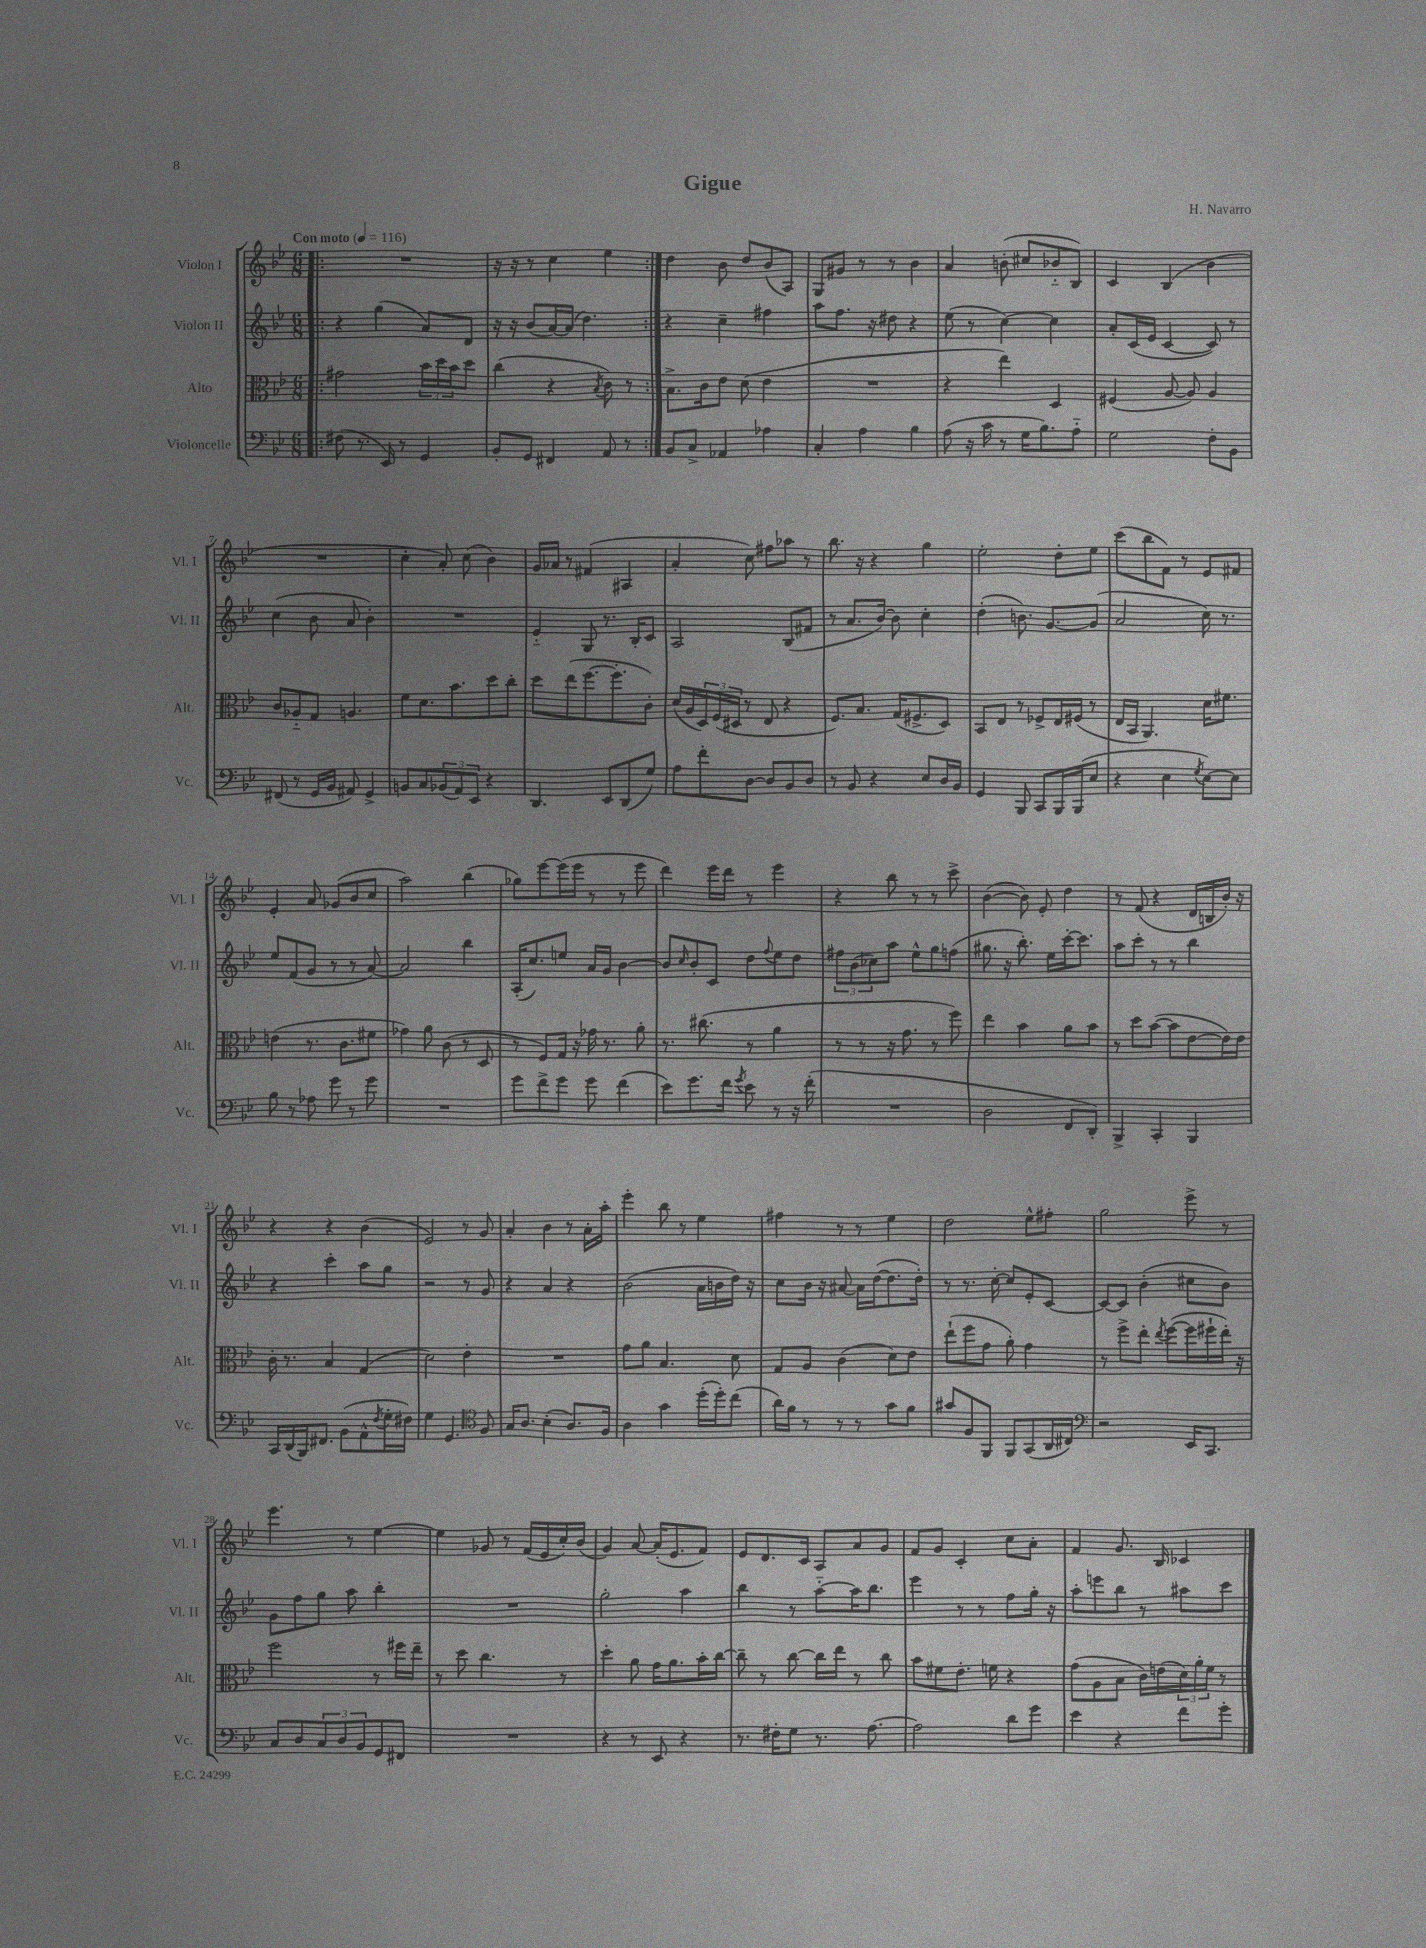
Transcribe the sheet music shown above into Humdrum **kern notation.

**kern	**kern	**kern	**kern
*staff4	*staff3	*staff2	*staff1
*clefF4	*clefC3	*clefG2	*clefG2
*k[b-e-]	*k[b-e-]	*k[b-e-]	*k[b-e-]
*M6/8	*M6/8	*M6/8	*M6/8
*MM116	*MM116	*MM116	*MM116
=!|:	=!|:	=!|:	=!|:
(8F#\	2g#\	4r	2.r
8.r	.	.	.
.	.	(4gg\	.
16EE-/)	.	.	.
8r	.	.	.
4GG/	24b-\LL	8a/L)	.
.	24dd\	.	.
.	24b-\J	.	.
.	8dd\J	8d/J	.
=	=	=	=
8BB-'/L	(4cc\	16r	16r
.	.	16r	16r
8GG/J	.	(8b-/L	8r
4FF#/	4r	[16a/L)	4cc\
.	.	(16a/]JJ	.
.	.	4.dd\)	.
.	8qB-/	.	.
8AA/	8c\)	.	4ee-\
8r	8r	.	.
=:|!	=:|!	=:|!	=:|!
8BB-/L	8.B-^\L	4r	4dd\
8C^/J	.	.	.
.	16c\k	.	.
4AA-/	8e-\J	4cc~\	8b-\
.	(8d\	.	8dd/L
4A-\	4e-\	4ff#\	(8b-/
.	.	.	8A/J)
=	=	=	=
4C'/	2.r	8aa\L	8G/L
.	.	8.ff\J	8g#/J
4A\	.	.	8r
.	.	16r	.
.	.	8dd#\	8r
4B-\	.	4r	4b-\
=	=	=	=
(8A\	4r	(8ee-\	4a/
16r	.	8r	.
16c\	.	.	.
8r	4ee-\)	[4cc\)	(8b'\
16G\LK	.	.	8cc#/L
8.B-\)	.	.	.
.	4D/	4cc\]	8b-'~/
8A'~\J	.	.	8B-/J)
=	=	=	=
2G\	(4F#/	8a'/L	4c/
.	.	(16c/L	.
.	.	16e-/JJ	.
.	[8A/	[4c/	(4B-/
.	8A/])	.	.
8F'\L	4A/	8c/])	4b-\
8BB-\J	.	8r	.
=	=	=	=
(8FF#/	8c/L	(4cc\	2.r
8r	8A-'~/	.	.
16GG/LL	8G/J	8b-\	.
16BB-/JJ	.	.	.
8AA#/)	4.A/	8a/	.
4GG^/	.	4b-'\)	.
=	=	=	=
8BB/L	8f\L	2.r	4cc'\
8C/	8.d\	.	.
(12BB-/	.	.	8a'/)
.	8.b-\	.	.
12AA/)	.	.	.
.	.	.	(8cc\
12EE-/J	.	.	.
4r	8dd\	.	4b-\)
.	8cc'\J	.	.
=	=	=	=
4.DD/	8dd\L	4e-'~/	16g/LL
.	.	.	16a-/JJ
.	(8ee-\	.	8r
.	[8.ff\	8G/	(4f#/
8EE-/L	.	8.r	.
.	8.ff'\]	.	.
(8DD/	.	.	4A#/
.	.	16B-'/LK	.
8G/J)	8c'\J)	8c/J	.
=	=	=	=
8A\L	(16d/LL	2A/	4a'/
.	16A/	.	.
8f'\	24D/)	.	.
.	(24F/	.	.
.	24D#/JJ	.	.
[8D\J	8r	.	8cc\)
8D/]L	8E-/	.	8ff#\L
8BB-/	4r	(8B-/L	8aa-\J
8D/J	.	8f#/J	8r
=	=	=	=
8r	8.F/L)	8r	8.bb-\
8BB-/	.	8.a/L	.
.	8.B-/J	.	16r
4r	.	.	4r
.	.	[16b-/Jk)	.
.	(16G/LK	8b-\]	.
.	8.F#^/	.	.
8E-/L	.	4cc'\	4gg\
16D/L	8D/J)	.	.
16BB-/JJ	.	.	.
=	=	=	=
4GG/	8BB-/L	(4dd'\	2ee-'\
.	8E-/J	.	.
8BBB-/	8r	8.b\)	.
8CC/L	8F-^/L	.	.
.	.	[8.g/L	.
16BBB-/L	16E-/L	.	8dd'\L
(16BBB-/J	(16F#/JJ	.	.
8E-/J	8r	(8g/]J	8ee-\J
=	=	=	=
4r	16E-/LL	2a/	(8ccc\L
.	16BB-/JJ	.	.
.	4.AA/)	.	8bb-\
4E-\	.	.	8f\J)
.	.	.	8r
8qG/	.	.	.
[8E-\L)	16d\LK	16cc\)	8e-/L
.	8.f#\J	8.r	.
8E-\]J	.	.	8f#/J
=	=	=	=
8B-\	(4e\	8ee-/L	4e-'/
8r	.	(8f/	.
8A-\	8.r	8g/J	8a/
8g\	.	8r	(8g-/L
.	8.c\L	.	.
8r	.	8r	8b-/
8g\	8f#\J	[8a/)	8cc/J
=	=	=	=
2.r	4g-\)	2a/]	2aa\)
.	8a\	.	.
.	(8c\	.	.
.	8r	4bb-\	(4bb-\
.	8D/	.	.
=	=	=	=
8g\L	8r	(16A'/LK	8gg-\L)
.	.	8.cc/)	.
8f^\	8F/L)	.	[8eee-\
8g\J	16G/Jk	8ee/J	(16eee-\]L
.	16r	.	16eee-\JJ
8g\	16g-\	16a/LL	8r
.	8.r	16g/JJ	.
(4f\	.	[4b-\	8r
.	8a'\	.	8eee-\
=	=	=	=
8e-\L)	8.r	8b-/]L	4ddd\)
.	.	16qqcc/	.
8.g\	.	8b-'/	.
.	(8.cc#\	.	.
.	.	8c/J	16eee-\LL
16f\Jk	.	.	16ddd\JJ
8qg/	.	.	.
8e-\	8r	8dd\L	8r
.	.	8qqff/	.
8r	4a\	8ee-\	4eee-\
16r	.	8dd\J	.
(16f'\	.	.	.
=	=	=	=
2.r	8r	12ff#\L	4r
.	.	(12b-\	.
.	8r	.	.
.	.	12cc-\)	.
.	16r	8aa\J	8bb-\
.	8.g\	.	.
.	.	8ee-^^\L	8r
.	8r	8gg\	8r
.	8ff\)	(8ff\J	8ccc^\
=	=	=	=
2D\	4ee-\	8.gg#\	([4b-\
.	.	16r	.
.	4b-\	8.bb-'\)	8b-\])
.	.	.	8e-'/
.	.	16ee-\LL	.
8FF/L	8a\L	[16ccc'\J	4dd\
.	.	8.ccc\]J	.
8DD'/J)	8b-\J	.	.
=	=	=	=
4BBB-^/	8r	8aa\L	8r
.	8dd\L	8ccc'\J	(8f/
4CC'/	([8b-\J	8r	4r
.	8b-\]L	8r	.
4BBB-/	[8e-\	4bb-\	16d/LL
.	.	.	16B/
.	16e-\]L)	.	16b-'/JJ)
.	16e-\JJ	.	16r
=	=	=	=
16CC/LL	16c'\	4r	4r
(16DD/	8.r	.	.
16BBB-/J)	.	.	.
8.FF#/J	.	.	.
.	4B-/	4ccc'\	4r
(8BB-\L	.	.	.
8AA^^\	(4G/	8aa\L	(4b-\
8qF/	.	.	.
16G'\L	.	8gg\J	.
16F#\JJ)	.	.	.
=	=	=	=
4G\	2d\)	2r	2e-/)
4.GG/	.	.	.
.	4e-'\	8r	8r
*clefC4	*	*	*
8F/	.	8g/	8g/
=	=	=	=
16G/LK	2.r	4r	4a'/
8.A/J	.	.	.
(4B-'\	.	4a/	4b-\
8.A/L)	.	4r	8r
.	.	.	16a'\LL
16F/Jk	.	.	16aa'\JJ
=	=	=	=
4A\	8g\L	(2b-\	4eee-'\
.	8a\J	.	.
4g\	4.B-/	.	8bb-\
.	.	.	8r
(16dd'\LL	.	16a\LL	4ee-\
16dd'\J)	.	16b\	.
(8cc\J	8d\	16dd\JJ)	.
.	.	16r	.
=	=	=	=
16a\LL)	8G/L	8cc\L	4ff#\
16f\JJ	.	.	.
8r	8A/J	16b-\Jk	.
.	.	16r	.
8r	(4c\	[8a#/	8r
8r	.	16a#\]LL	8r
.	.	([16dd\J	.
8g\L	8d\L)	8.dd\]	4ee-\
8f\J	8e-\J	.	.
.	.	16dd'\Jk)	.
=	=	=	=
8g#/L	(8ee-`\L	8r	2dd\
8F/	8ff\	8.r	.
8FF/J	8g\J	.	.
.	.	[16cc'\	.
8FF/L	8a'\)	8cc/]L	.
(8GG/	4g\	8e-'/	8ee-^^\L
16AA/L	.	[8c/J	8ff#'\J
16C#/JJ)	.	.	.
=	=	=	=
*clefF4	*	*	*
2r	8r	8c/_L	2gg\
.	8ff^\L	8c/]J	.
.	8ee-'\J	(4b-'\	.
.	8qee-/	.	.
.	([8ff\L	.	.
16EE-/LK	16ff\]L	8cc#\L	8eee-^\
8.CC/J	16ff#`\	.	.
.	16ee-'\JJ)	8b-\J)	8r
.	16r	.	.
=	=	=	=
8C/L	2ff\	8g\L	4.eee-\
8D/	.	8ff\	.
12C/	.	8gg\J	.
12D/	.	.	.
.	.	8aa\	8r
12BB-/	.	.	.
8GG/	8r	4bb-'\	[4ee-\
8FF#/J	16ff#\LL	.	.
.	16ee-~\JJ	.	.
=	=	=	=
2.r	8r	2.r	4ee-\]
.	8dd\	.	.
.	4.cc\	.	8g-/
.	.	.	8r
.	.	.	(16f/LL
.	.	.	16e-/
.	8r	.	16cc'/)
.	.	.	(16b-/JJ
=	=	=	=
4r	4dd'\	2gg'\	4g/)
8r	8a\	.	[8a/
8EE-/	16g\LK	.	(16a'/]LK
.	8.a\	.	8.e-/
4r	.	4aa\	.
.	16b-'\L	.	8f/J)
.	[16cc\JJ	.	.
=	=	=	=
8.r	8cc~\]	4bb-\	8e-/L
.	8r	.	8.d/
16F#'\LK	.	.	.
8G\J	[8cc\	8r	.
.	.	.	16c/Jk
8.r	16cc\]LL	[8aa'~\L	8A/L
.	16ee-\JJ	.	.
.	8r	16aa\]K	8a/
[8.A\	.	8.bb-\J	.
.	8cc\	.	8g/J
=	=	=	=
2A\]	8b-\L	4eee-\	8f/L
.	8f#\	.	8g/J
.	8.e-'\J	8r	4c'/
.	.	8r	.
.	16f\	.	.
8d\L	4r	8ff\L	8cc\L
8g\J	.	16gg'\Jk	8a'\J
.	.	16r	.
=	=	=	=
4e-\	(8g\L	8aa'\L	4f/
.	8A\	8eee\	.
4r	8B-\J	8bb-\J	8.g/
.	16c\LL)	8r	.
.	(16e\	.	16B-/
8f\L	24d\)	8aa#\L	4c-/
.	24a'\	.	.
.	24f\JJ	.	.
8g'\J	8r	8ccc\J	.
==	==	==	==
*-	*-	*-	*-
